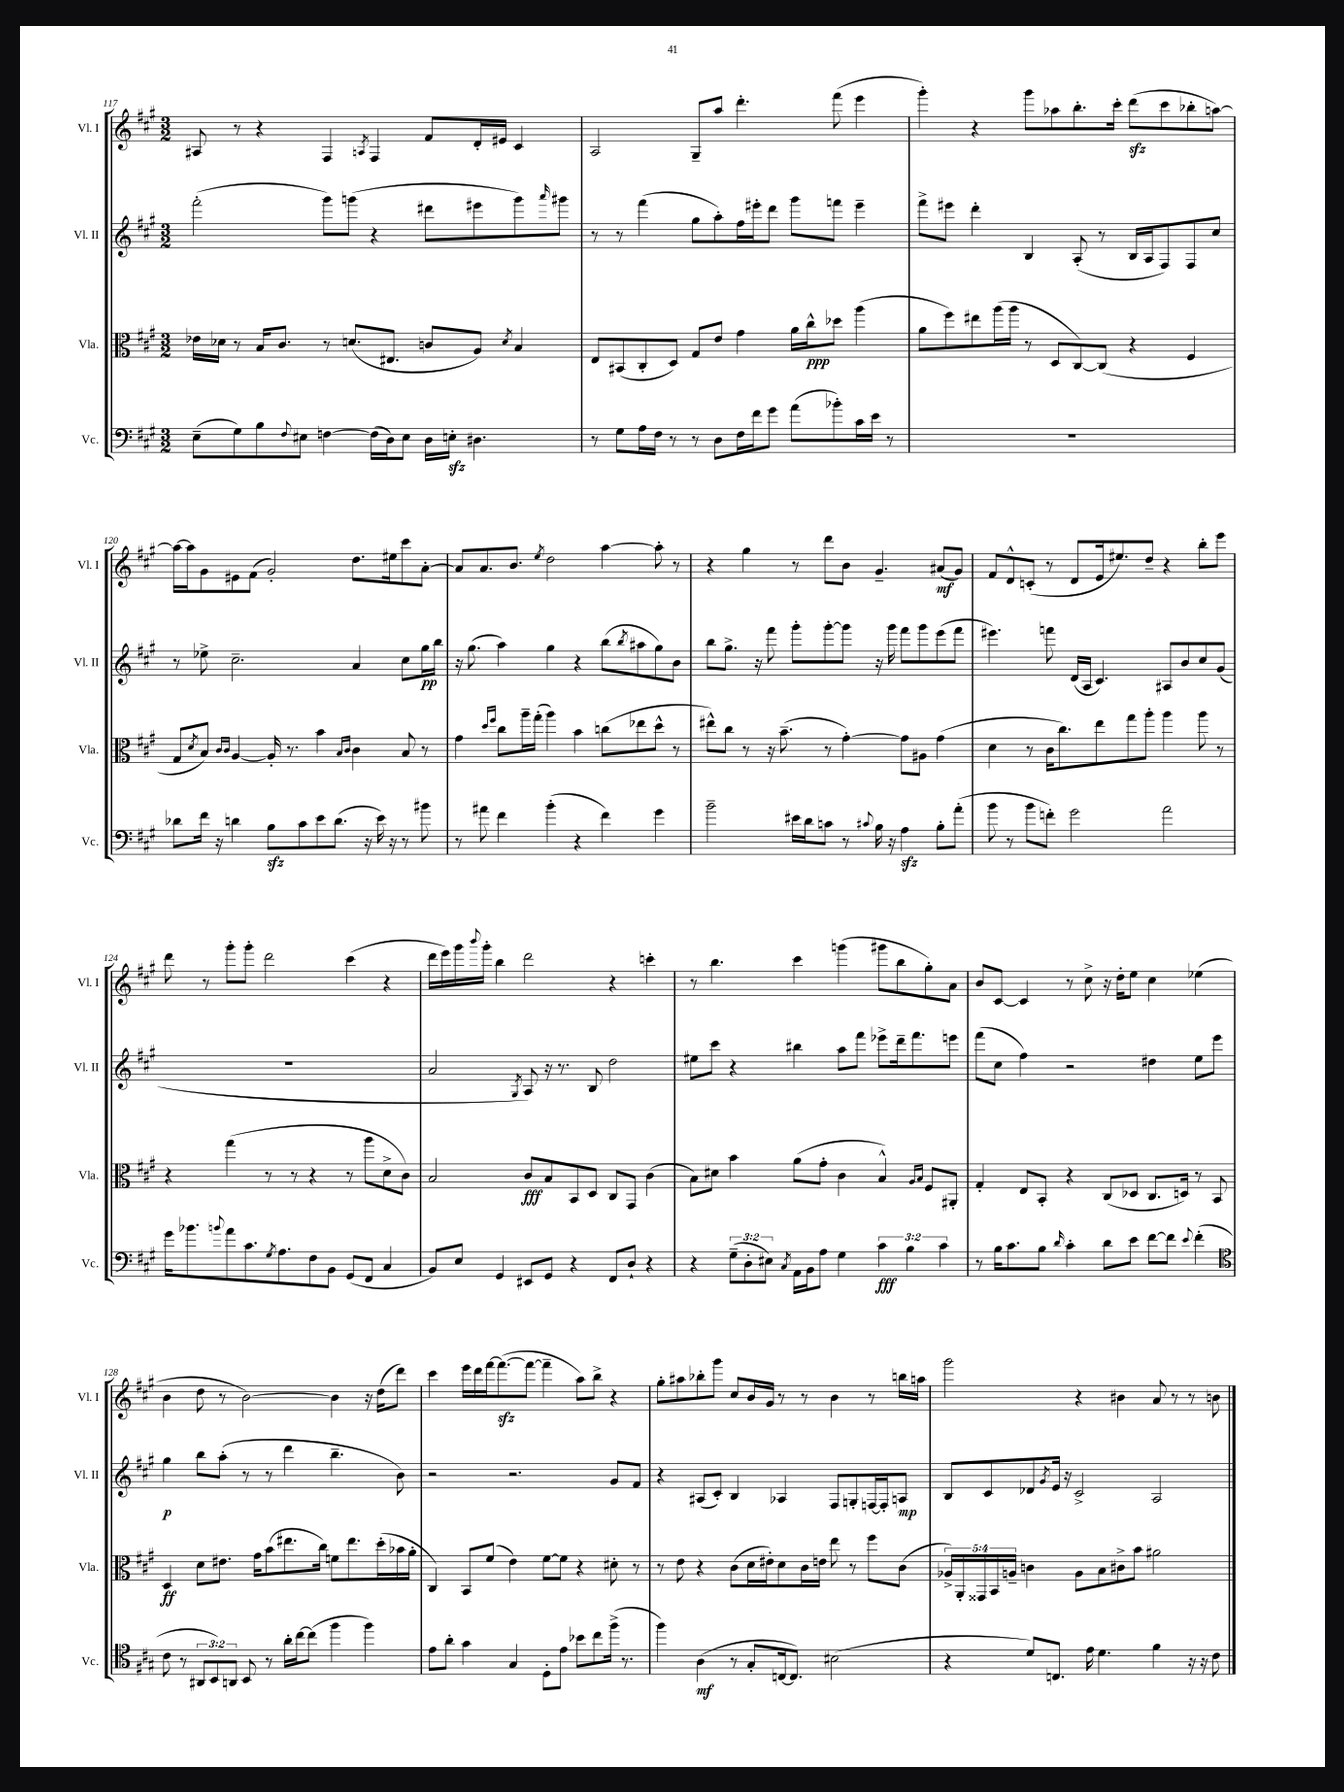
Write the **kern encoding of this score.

**kern	**dynam	**kern	**dynam	**kern	**dynam	**kern	**dynam
*part4	*part4	*part3	*part3	*part2	*part2	*part1	*part1
*staff4	*staff4	*staff3	*staff3	*staff2	*staff2	*staff1	*staff1
*I"Vc.	*	*I"Vla.	*	*I"Vl. II	*	*I"Vl. I	*
*I'Vc.	*	*I'Vla.	*	*I'Vl. II	*	*I'Vl. I	*
*clefF4	*	*clefC3	*	*clefG2	*	*clefG2	*
*k[f#c#g#]	*	*k[f#c#g#]	*	*k[f#c#g#]	*	*k[f#c#g#]	*
*M3/2	*	*M3/2	*	*M3/2	*	*M3/2	*
=117	=117	=117	=117	=117	=117	=117	=117
(8E~\L	.	16e-X\LL	.	(2fff#'\	.	8A#X/	.
.	.	16d-X\JJ	.	.	.	.	.
8G#\)	.	8r	.	.	.	8r	.
8B\	.	16B/KL	.	.	.	4r	.
.	.	8.c#/J	.	.	.	.	.
8qqF#/	.	.	.	.	.	.	.
8E#X\J	.	.	.	.	.	.	.
[4Fn\	.	8r	.	8ggg#\L)	.	4F#/	.
.	.	(8.dn/L	.	(8gggn\J	.	.	.
.	.	.	.	.	.	8qAn/	.
(16F\LL]	.	.	.	4r	.	4F#/	.
16D\J)	.	8.E#X/J	.	.	.	.	.
8E#\J	.	.	.	.	.	.	.
16D\LL	.	8cn/L	.	8ddd#X\L	.	8f#/L	.
16Enzz'\JJ	.	.	.	.	.	.	.
4.D#X\	.	8A/J)	.	8eee#X\	.	16d'/L	.
.	.	.	.	.	.	16e#X/JJ	.
.	.	8qd/	.	.	.	.	.
.	.	4B/	.	8ggg\)	.	4c#/	.
.	.	.	.	16qqaaa/	.	.	.
.	.	.	.	8ggg#X\J	.	.	.
=118	=118	=118	=118	=118	=118	=118	=118
8r	.	8E/L	.	8r	.	2A/	.
8G#\L	.	(8BB#X/	.	8r	.	.	.
16A\L	.	8C#'/	.	(4fff#\	.	.	.
16F#\JJ	.	.	.	.	.	.	.
8r	.	8D/J)	.	.	.	.	.
8r	.	8G#/L	.	8gg#\L	.	8G#~/L	.
8D\L	.	8e/J	.	8aa'\)	.	8aa/J	.
16F#\L	.	4g#\	.	16ff#\L	.	4.ddd'\	.
16f#\J	.	.	.	16eee#X'\J	.	.	.
8g#\J	.	.	.	8ddd\J	.	.	.
(8a\L	.	16a\LL	.	8ggg#\L	.	.	.
.	.	16cc#^^\J	ppp	.	.	.	.
8b-X'\)	.	8dd-X\J	.	8fffn\J	.	(8fff#\	.
16c#\L	.	(4aa\	.	4eee#~\	.	4eee\	.
16e\JJ	.	.	.	.	.	.	.
8r	.	.	.	.	.	.	.
=119	=119	=119	=119	=119	=119	=119	=119
1.r	.	8a\L	.	8fff#^\L	.	4ggg#'\)	.
.	.	8ff#\)	.	8eee#X\J	.	.	.
.	.	8ee#X\	.	4ddd'\	.	4r	.
.	.	(16aa\L	.	.	.	.	.
.	.	16aa\JJ	.	.	.	.	.
.	.	8r	.	4B/	.	8ggg#\L	.
.	.	8D/L	.	.	.	8aa-X\	.
.	.	[8C#/)	.	(8A'/	.	8.bb'\	.
.	.	(8C#/J]	.	8r	.	.	.
.	.	.	.	.	.	16ccc#'\Jk	.
.	.	4r	.	16B/LL	.	(8dddzz\L	.
.	.	.	.	16A/J	.	.	.
.	.	.	.	8F#/)	.	8ccc#\	.
.	.	4F#/	.	8F#/	.	8bb-X'\	.
.	.	.	.	8cc#/J	.	[8aan\J)	.
!!LO:LB:g=z
=120	=120	=120	=120	=120	=120	=120	=120
8d-X\L	.	8G#/L	.	8r	.	16aa\LL_	.
.	.	.	.	.	.	16aa\J]	.
.	.	8qd/	.	.	.	.	.
16f#\Jk	.	8B/J)	.	8ee-X^\	.	8g#\	.
16r	.	.	.	.	.	.	.
.	.	16qqc#/LL	.	.	.	.	.
.	.	16qqc#/JJ	.	.	.	.	.
4dn\	.	[4A/	.	2.cc#~\	.	8e#X\	.
.	.	.	.	.	.	(8f#\J	.
8Bzz\L	.	16A'/]	.	.	.	2g#'/)	.
.	.	8.r	.	.	.	.	.
8c#\	.	.	.	.	.	.	.
8e\	.	4b\	.	.	.	.	.
(8.d\J	.	.	.	.	.	.	.
.	.	16qqB/LL	.	.	.	.	.
.	.	16qqc#/JJ	.	.	.	.	.
.	.	4c#\	.	4a/	.	8.dd\L	.
16r	.	.	.	.	.	.	.
16e\)	.	.	.	.	.	.	.
16r	.	.	.	.	.	16ee#X\k	.
8r	.	8B/	.	8cc#\L	.	8ccc#\	.
8b#X\	.	8r	.	16gg#\L	pp	[8a'\J	.
.	.	.	.	16bb\JJ	.	.	.
=121	=121	=121	=121	=121	=121	=121	=121
8r	.	4g#\	.	16r	.	8a/L]	.
.	.	.	.	(8.gg#\	.	.	.
8a#X\	.	.	.	.	.	8.a/	.
.	.	16qqdd/LL	.	.	.	.	.
.	.	16qqff#/JJ	.	.	.	.	.
4f#\	.	8cc#\L	.	4aa\)	.	.	.
.	.	.	.	.	.	8.b/J	.
.	.	16aa~\L	.	.	.	.	.
.	.	(16gg#'\JJ	.	.	.	.	.
.	.	.	.	.	.	8qee/	.
(4b'\	.	4aa\)	.	4gg#\	.	2dd\	.
4r	.	4b\	.	4r	.	.	.
4f#\)	.	(8ccn\L	.	(8bb\L	.	[4aa\	.
.	.	.	.	8qbb/	.	.	.
.	.	8ee-X\	.	8aa#X\	.	.	.
4g#\	.	8dd^^\J	.	8gg#\)	.	8aa'\]	.
.	.	8r	.	8b\J	.	8r	.
=122	=122	=122	=122	=122	=122	=122	=122
2b~\	.	8ee#X^^\L)	.	8bb\L	.	4r	.
.	.	8cc#\J	.	8.gg#^\J	.	.	.
.	.	8r	.	.	.	4gg#\	.
.	.	.	.	16r	.	.	.
.	.	16r	.	8fff#\	.	.	.
.	.	(8.b~\	.	.	.	.	.
16e#X\LL	.	.	.	8ggg#'\L	.	8r	.
16d\J	.	.	.	.	.	.	.
8cn\J	.	8r	.	[8ggg#'\	.	8ddd\L	.
8r	.	[4g#'\)	.	8ggg#\J]	.	8b\J	.
8qqc#X/	.	.	.	.	.	.	.
16B\	.	.	.	16r	.	4.g#~/	.
16r	.	.	.	16ggg#\	.	.	.
4Azz\	.	8g#\L]	.	8fff#\L	.	.	.
.	.	8A#X\J	.	8ggg#\	.	.	.
8B'\L	.	(4g#\	.	(8eee\	.	(8a#X/L	mf
(8a'\J	.	.	.	8fff#\J	.	8g#/J)	.
=123	=123	=123	=123	=123	=123	=123	=123
8b\	.	4d\	.	4.eee#X\)	.	8f#/L	.
8r	.	.	.	.	.	8d^^/	.
8b\L	.	8r	.	.	.	(8cn'/J	.
8fn'\J)	.	16c#\KL	.	8fffn\	.	8r	.
.	.	8.cc#\)	.	.	.	.	.
2g#\	.	.	.	(16d/LL	.	8d/L	.
.	.	.	.	16A/JJ	.	.	.
.	.	8ee\	.	4.c#/)	.	16e/k	.
.	.	.	.	.	.	8.ee#X/)	.
.	.	8gg#\	.	.	.	.	.
.	.	8aa'\J	.	.	.	8dd~/J	.
2a\	.	4aa\	.	8A#X/L	.	4r	.
.	.	.	.	8b/	.	.	.
.	.	8aa\	.	8cc#/	.	8bb'\L	.
.	.	8r	.	(8g#/J	.	8eee\J	.
!!LO:LB:g=z
=124	=124	=124	=124	=124	=124	=124	=124
16g#\KL	.	4r	.	1.r	.	8ddd\	.
8.b-X\	.	.	.	.	.	.	.
.	.	.	.	.	.	8r	.
8qqbn/	.	.	.	.	.	.	.
8a\	.	(4gg#\	.	.	.	8ggg#'\L	.
8.c#\	.	.	.	.	.	8ggg#'\J	.
.	.	8r	.	.	.	2ddd\	.
8qG#/	.	.	.	.	.	.	.
8.A\	.	.	.	.	.	.	.
.	.	8r	.	.	.	.	.
8F#\	.	4r	.	.	.	.	.
8BB\J	.	.	.	.	.	.	.
(8GG#/L	.	8r	.	.	.	(4ccc#\	.
8FF#/J	.	8aa\L	.	.	.	.	.
4C#/	.	8d^\	.	.	.	4r	.
.	.	8c#\J)	.	.	.	.	.
=125	=125	=125	=125	=125	=125	=125	=125
8BB/L)	.	2B/	.	2a/	.	16ddd\LL	.
.	.	.	.	.	.	16eee\)	.
8E/J	.	.	.	.	.	16ggg#\	.
.	.	.	.	.	.	8qqbbb/	.
.	.	.	.	.	.	16ggg#'\JJ	.
4GG#/	.	.	.	.	.	4bb\	.
.	.	.	.	8qG#/	.	.	.
8EE#X/L	.	8c#/L	fff	8A/)	.	2ddd\	.
8GG#/J	.	8B/	.	16r	.	.	.
.	.	.	.	8.r	.	.	.
4r	.	8BB/	.	.	.	.	.
.	.	8D/J	.	8B/	.	.	.
8FF#/L	.	8C#/L	.	2dd\	.	4r	.
8D`/J	.	8GG#/J	.	.	.	.	.
4r	.	(4c#\	.	.	.	4cccn'\	.
=126	=126	=126	=126	=126	=126	=126	=126
4r	.	8B\L)	.	8ee#X\L	.	8r	.
.	.	8d#X\J	.	8ccc#\J	.	4.bb\	.
(12G#~\L	.	4b\	.	4r	.	.	.
12D'\	.	.	.	.	.	.	.
12E#X\J)	.	.	.	.	.	.	.
8qC#/	.	.	.	.	.	.	.
16AA\LL	.	(8a\L	.	4bb#X\	.	4ccc#\	.
16BB\J	.	.	.	.	.	.	.
8A\J	.	8g#'\J	.	.	.	.	.
4G#\	.	4c#\	.	8aa\L	.	(4gggn\	.
.	.	.	.	8fff#\J	.	.	.
6c#\	fff	4B^^/)	.	8eee-X^\L	.	8ggg#X\L	.
.	.	.	.	16ddd~\k	.	8bb\	.
6B\	.	.	.	.	.	.	.
.	.	.	.	8.fff#\	.	.	.
.	.	16qqA/LL	.	.	.	.	.
.	.	16qqB/JJ	.	.	.	.	.
.	.	8F#/L	.	.	.	8gg#'\)	.
6c#\	.	.	.	.	.	.	.
.	.	8AA#X'/J	.	8eeen\J	.	8a\J	.
=127	=127	=127	=127	=127	=127	=127	=127
8r	.	4G#'/	.	(8fff#\L	.	8b/L	.
16B\KL	.	.	.	8cc#\J	.	[8c#/J	.
8.c#\	.	.	.	.	.	.	.
.	.	8E/L	.	4ff#\)	.	4c#/]	.
8B\J	.	8BB'/J	.	.	.	.	.
16qqd/	.	.	.	.	.	.	.
4c#'\	.	4r	.	2r	.	8r	.
.	.	.	.	.	.	8cc#^\	.
8d\L	.	(8C#/L	.	.	.	16r	.
.	.	.	.	.	.	16dd'\KL	.
8e\J	.	8D-X/J	.	.	.	8ee\J	.
[8f#\L	.	8.C#/L	.	4dd#X\	.	4cc#\	.
8f#\J]	.	.	.	.	.	.	.
.	.	16Dn/Jk)	.	.	.	.	.
8qqe/	.	.	.	.	.	.	.
(4f#'\	.	8r	.	8ee\L	.	(4ee-X\	.
.	.	8BB/	.	8eee\J	.	.	.
!!LO:LB:g=z
=128	=128	=128	=128	=128	=128	=128	=128
*clefC4	*	*	*	*	*	*	*
8c#\	.	4D/	ff	4gg#\	p	4b\	.
8r	.	.	.	.	.	.	.
12AA#X/L	.	8d\L	.	8bb\L	.	8dd\	.
12BB/)	.	.	.	.	.	.	.
.	.	8.e#X\J	.	(8aa'\J	.	8r	.
12AAn/J	.	.	.	.	.	.	.
8BB/	.	.	.	8r	.	[2b\)	.
.	.	16g#\KL	.	.	.	.	.
8r	.	(8b\	.	8r	.	.	.
16a'\LL	.	8.ee#X\	.	4ddd\	.	.	.
[16cc#\J	.	.	.	.	.	.	.
(8cc#\J]	.	.	.	.	.	.	.
.	.	16cc#\Jk)	.	.	.	.	.
4ff#\	.	8fn\L	.	4.bb~\	.	4b\]	.
.	.	8.ee#\	.	.	.	.	.
4ff#\)	.	.	.	.	.	16r	.
.	.	(16dd'\L	.	.	.	(16dd\KL	.
.	.	16b-X\	.	8b\)	.	8ddd\J)	.
.	.	16a'\JJ	.	.	.	.	.
=129	=129	=129	=129	=129	=129	=129	=129
8e\L	.	4C#/)	.	2r	.	4ccc#\	.
8a'\J	.	.	.	.	.	.	.
4g#\	.	8BB/L	.	.	.	16eee\LL	.
.	.	.	.	.	.	16ddd\	.
.	.	(8f#/J	.	.	.	[16fff#\J	.
.	.	.	.	.	.	(8.fff#zz\_	.
4G#/	.	4e\)	.	2.r	.	.	.
.	.	.	.	.	.	8fff#\J_	.
8D'\L	.	[8f#\L	.	.	.	4fff#~\]	.
8e\J	.	8f#\J]	.	.	.	.	.
8b-X\L	.	4r	.	.	.	8aa\L)	.
8cc#\	.	.	.	.	.	8bb^\J	.
(16ff#^\Jk	.	8d#X'\	.	8g#/L	.	4r	.
8.r	.	.	.	.	.	.	.
.	.	8r	.	8f#/J	.	.	.
=130	=130	=130	=130	=130	=130	=130	=130
4ff#\)	.	8r	.	4r	.	8gg#'\L	.
.	.	8e\	.	.	.	8aa#X\	.
(4A\	mf	4r	.	(8A#X/L	.	8bb-X'\	.
.	.	.	.	8c#'/J)	.	8ggg#\J	.
8r	.	(8c#\L	.	4B/	.	8cc#/L	.
8G#'/L	.	16d\L	.	.	.	16b/L	.
.	.	16e#X'\J)	.	.	.	16g#/JJ	.
[16Cn/k	.	8d\	.	4A-X/	.	8r	.
8.C/J])	.	.	.	.	.	.	.
.	.	16c#\L	.	.	.	8r	.
.	.	16en\JJ	.	.	.	.	.
(2B#X\	.	8ee\	.	8F#/L	.	4b\	.
.	.	8r	.	8Gn'/	.	.	.
.	.	8ff#\L	.	[16Fn/L	.	8r	.
.	.	.	.	16F'/J]	.	.	.
.	.	(8c#\J	.	8An/J	mp	16bbn\LL	.
.	.	.	.	.	.	16aan\JJ	.
=131	=131	=131	=131	=131	=131	=131	=131
4r	.	20A-X^/LL)	.	8B/L	.	2ggg#\	.
.	.	20AA'/	.	.	.	.	.
.	.	20GG##X/	.	.	.	.	.
.	.	.	.	8c#/	.	.	.
.	.	20BB/	.	.	.	.	.
.	.	20An~/JJ	.	.	.	.	.
8d/L)	.	4cn\	.	8d-X/	.	.	.
.	.	.	.	8qg#/	.	.	.
8.Cn/J	.	.	.	16e/Jk	.	.	.
.	.	.	.	16r	.	.	.
.	.	8A\L	.	2c#^/	.	4r	.
16e\	.	.	.	.	.	.	.
4.d\	.	8B\	.	.	.	.	.
.	.	8c#X^\	.	.	.	4b#X\	.
.	.	8b\J	.	.	.	.	.
4f#\	.	2a#X\	.	2A/	.	8a/	.
.	.	.	.	.	.	8r	.
16r	.	.	.	.	.	8r	.
16r	.	.	.	.	.	.	.
8c#\	.	.	.	.	.	8bn\	.
==	==	==	==	==	==	==	==
*-	*-	*-	*-	*-	*-	*-	*-
